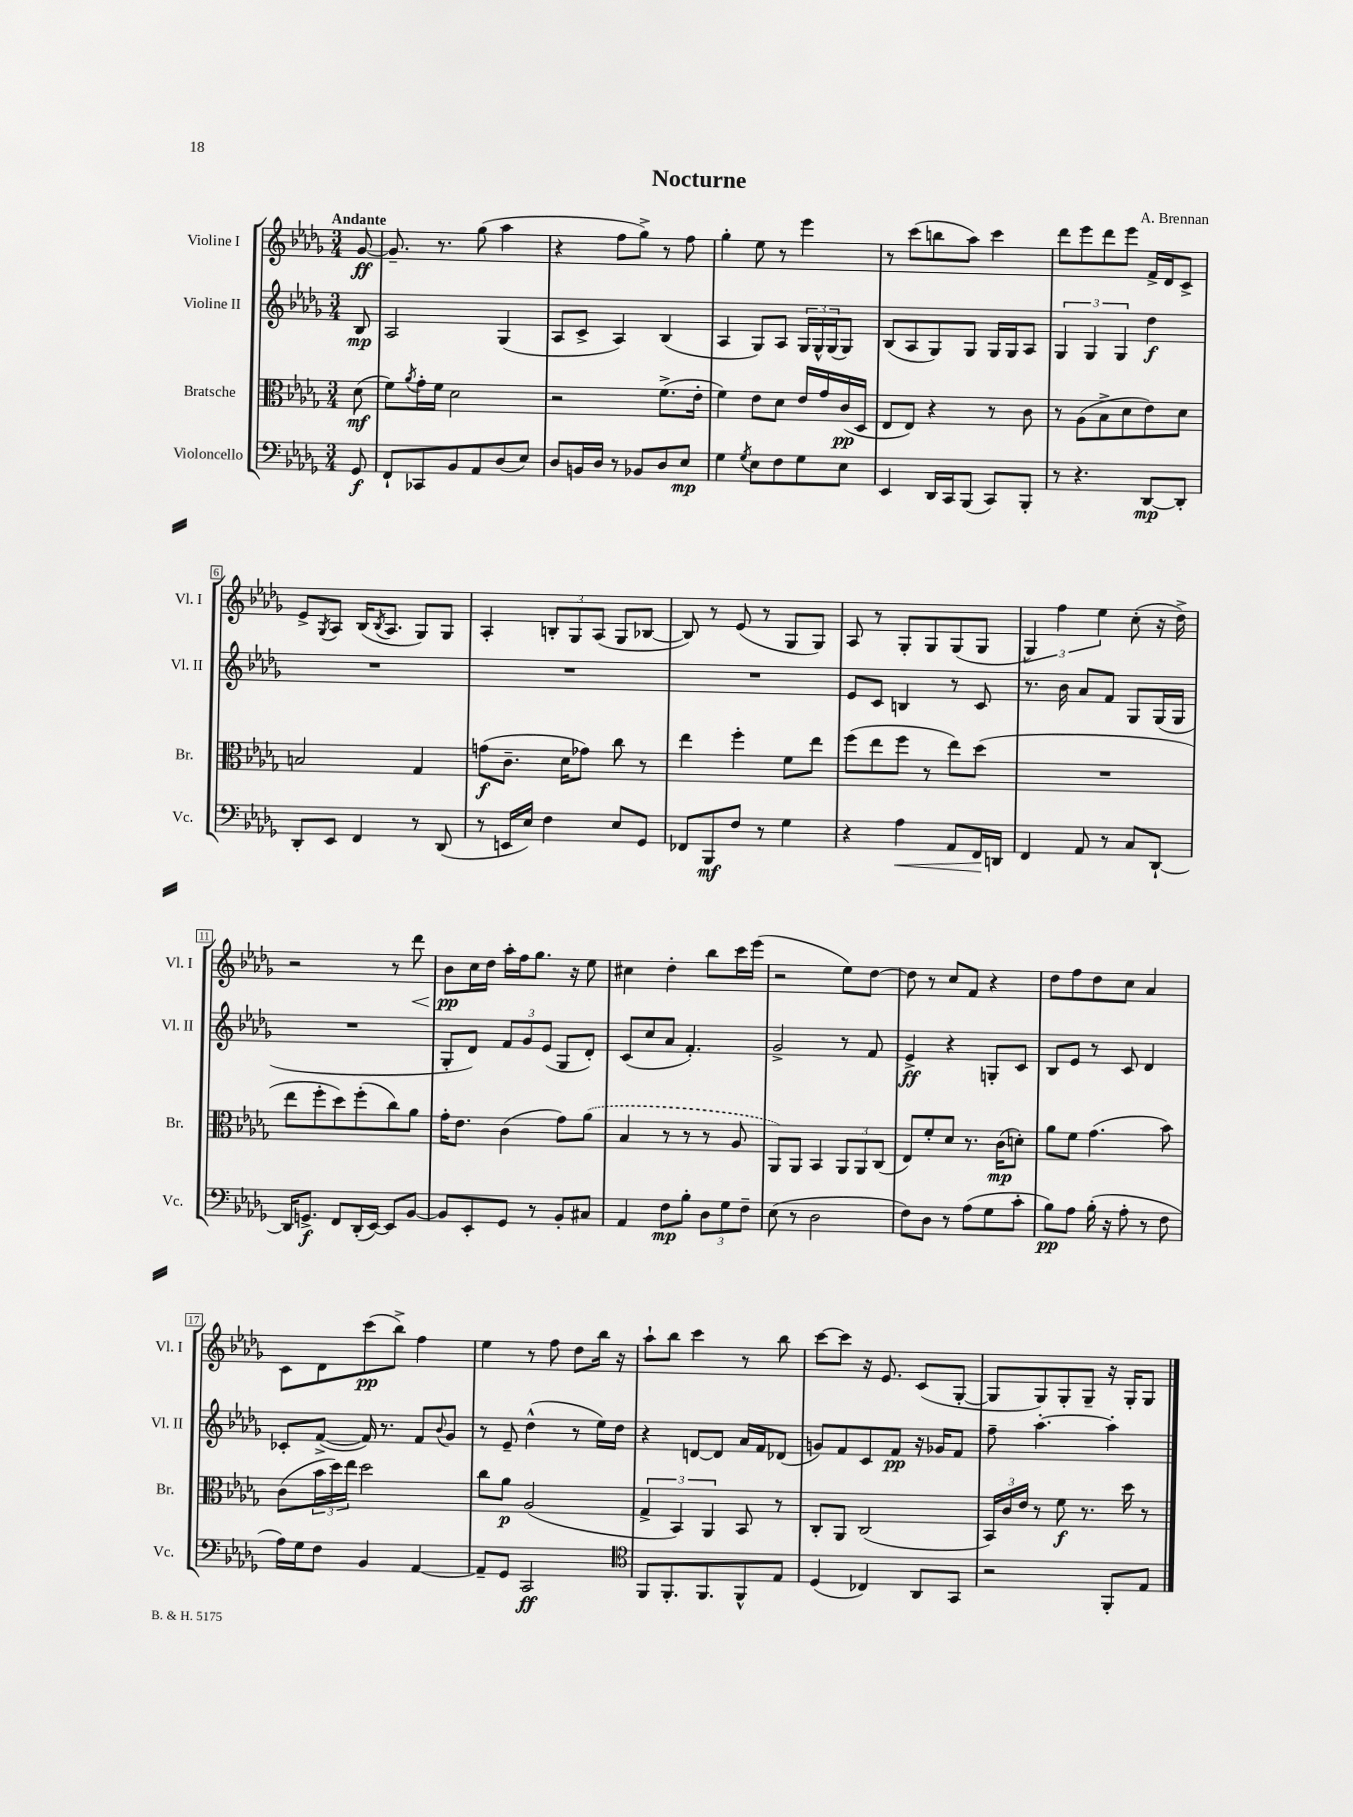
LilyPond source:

\header { title = "Nocturne" composer = "A. Brennan" }
<<
\new StaffGroup <<
\new Staff = "s0" \with { instrumentName = "Violine I" shortInstrumentName = "Vl. I" } {
    \clef treble \key des \major \numericTimeSignature \time 3/4 \partial 8 \tempo "Andante"
    ges'8~\ff |
    ges'8.-- r8. ges''8( aes''4 |
    r4 f''8 ges''8->) r8 f''8 |
    ges''4-. ees''8 r8 ees'''4 |
    r8 c'''8( b''8 aes''8) c'''4 |
    des'''8 ees'''8 des'''8 ees'''8 f'16-> des'16 c'8-> |
    ees'8-> \acciaccatura { ges8 } aes8 bes16( \acciaccatura { bes8 } aes8. ges8) ges8 |
    aes4-. \tuplet 3/2 { b8-. ges8 aes8( } ges8 bes8~ |
    bes8) r8 ees'8( r8 ges8 ges8) |
    aes8 r8 ges8-. ges8 ges8( ges8 |
    \tuplet 3/2 { ges4) f''4 ees''4 } c''8-.( r16 des''16->) |
    r2 r8 des'''8\< |
    bes'8\pp\! c''16 des''16 aes''16-. f''16 ges''8. r16 ees''8 |
    cis''4 des''4-. bes''8 c'''16 ees'''16( |
    r2 ees''8) des''8~ |
    des''8 r8 c''8 f'8 r4 |
    des''8 f''8 des''8 c''8 aes'4 |
    c'8 des'8 c'''8\pp( bes''8->) f''4 |
    ees''4 r8 f''8 des''8 bes''16 r16 |
    aes''8-! bes''8 c'''4 r8 bes''8 |
    c'''8~ c'''8 r16 ees'8. c'8( ges8~-. |
    ges8 ges8) ges8-. ges8-- r16 ges16-. ges8 \bar "|." |
}
\new Staff = "s1" \with { instrumentName = "Violine II" shortInstrumentName = "Vl. II" } {
    \clef treble \key des \major \numericTimeSignature \time 3/4 \partial 8
    bes8\mp |
    aes2 ges4( |
    aes8 c'8-> aes4) bes4( |
    aes4 ges8) aes8 \tuplet 3/2 { ges16 ges16-^ ges16( } ges8) |
    bes8( aes8 ges8) ges8 ges16 ges16 aes8 |
    \tuplet 3/2 { ges4 ges4 ges4 } des''4\f |
    R2. |
    R2. |
    R2. |
    ees'8 c'8 b4 r8 c'8 |
    r8. bes'16 aes'8 f'8 ges8 ges16( ges16 |
    R2. |
    ges8-. des'8) \tuplet 3/2 { f'8 ges'8 ees'8( } ges8 des'8-.) |
    c'8( c''8 aes'8 f'4.-.) |
    ges'2-> r8 f'8 |
    ees'4->\ff r4 g8-. c'8 |
    bes8 ees'8 r8 c'8 des'4 |
    ces'8-. f'8~->( f'16) r8. f'8 \appoggiatura { bes'8 } ges'8 |
    r8 ees'8-- des''4-^( r8 ees''16) des''16 |
    r4 d'8~ d'8 aes'16 f'16 des'8( |
    g'8) f'8 c'8 f'8\pp r16 ges'16 f'8 |
    f''8-- aes''4.~-. aes''4-. \bar "|." |
}
\new Staff = "s2" \with { instrumentName = "Bratsche" shortInstrumentName = "Br." } {
    \clef alto \key des \major \numericTimeSignature \time 3/4 \partial 8
    des'8\mf( |
    f'8) \acciaccatura { aes'8 } ges'16-. f'16 des'2 |
    r2 f'8.->( ees'16-. |
    f'4) ees'8 des'8 ees'16 ges'16 c'16\pp( des16 |
    ees8 ees8) r4 r8 c'8 |
    r8 aes8( bes8-> des'8 ees'8) des'8 |
    b2 ges4 |
    g'8\f( c'8.-- des'16 ges'8) c''8 r8 |
    ees''4 f''4-. f'8 ees''8 |
    f''8( ees''8 f''8 r8 ees''8) des''8( |
    R2. |
    ees''8 f''8-. des''8) f''8-.( c''8) aes'8 |
    ges'16-. ees'8. c'4( ges'8) \once \slurDashed aes'8( |
    bes4 r8 r8 r8 aes8 |
    aes,8) aes,8 bes,4 \tuplet 3/2 { aes,8 aes,8 c8( } |
    ees8) f'8-. des'8 r8. c'16\mp( d'8-.) |
    aes'8 f'8 ges'4.( bes'8) |
    c'8( \tuplet 3/2 { bes'16 des''16) ees''16 } des''2 |
    c''8 aes'8\p aes2( |
    \tuplet 3/2 { ges4-> bes,4) aes,4 } bes,8 r8 |
    c8-. aes,8 c2( |
    \tuplet 3/2 { bes,16) c'16 ees'16 } r8 f'8\f r8. des''16 r8 \bar "|." |
}
\new Staff = "s3" \with { instrumentName = "Violoncello" shortInstrumentName = "Vc." } {
    \clef bass \key des \major \numericTimeSignature \time 3/4 \partial 8
    ges,8\f |
    f,8-! ces,8 bes,8 aes,8 des8( ees8) |
    des8 b,16 des16 r8 bes,8 des8 ees8\mp |
    ges4 \acciaccatura { ges8 } ees8 f8 ges8 ees8 |
    ees,4 des,16 c,16 bes,,8( c,8) bes,,8-. |
    r8 r4. des,8~\mp des,8-. |
    des,8-. ees,8 f,4 r8 des,8( |
    r8 e,16 ees16) f4 ees8 ges,8 |
    fes,8 bes,,8\mf f8 r8 ges4 |
    r4 aes4\< aes,8 f,16\! d,16 |
    f,4 aes,8 r8 c8 des,8~-! |
    des,16 g,8.->\f f,8 des,16-.( ees,16~) ees,8 bes,8~ |
    bes,8 ees,8-. ges,8 r8 bes,8-. cis8 |
    aes,4 f8\mp bes8-. \tuplet 3/2 { des8 ges8 f8-- } |
    ees8( r8 des2 |
    f8) des8 r8 aes8( ges8 c'8-. |
    bes8\pp) aes8 bes16-.( r16 aes8-. r8 f8 |
    aes16) ges16 f8 bes,4 aes,4~ |
    aes,8-- ges,8 c,2\ff |
    \clef tenor f,8 f,8.-. f,8. f,8-^ ees8 |
    des4( ces4) aes,8 ges,8 |
    r2 f,8-. ees8 \bar "|." |
}
>>
>>
\layout { \context { \Score \override BarNumber.stencil = #(make-stencil-boxer 0.1 0.3 ly:text-interface::print) } }
